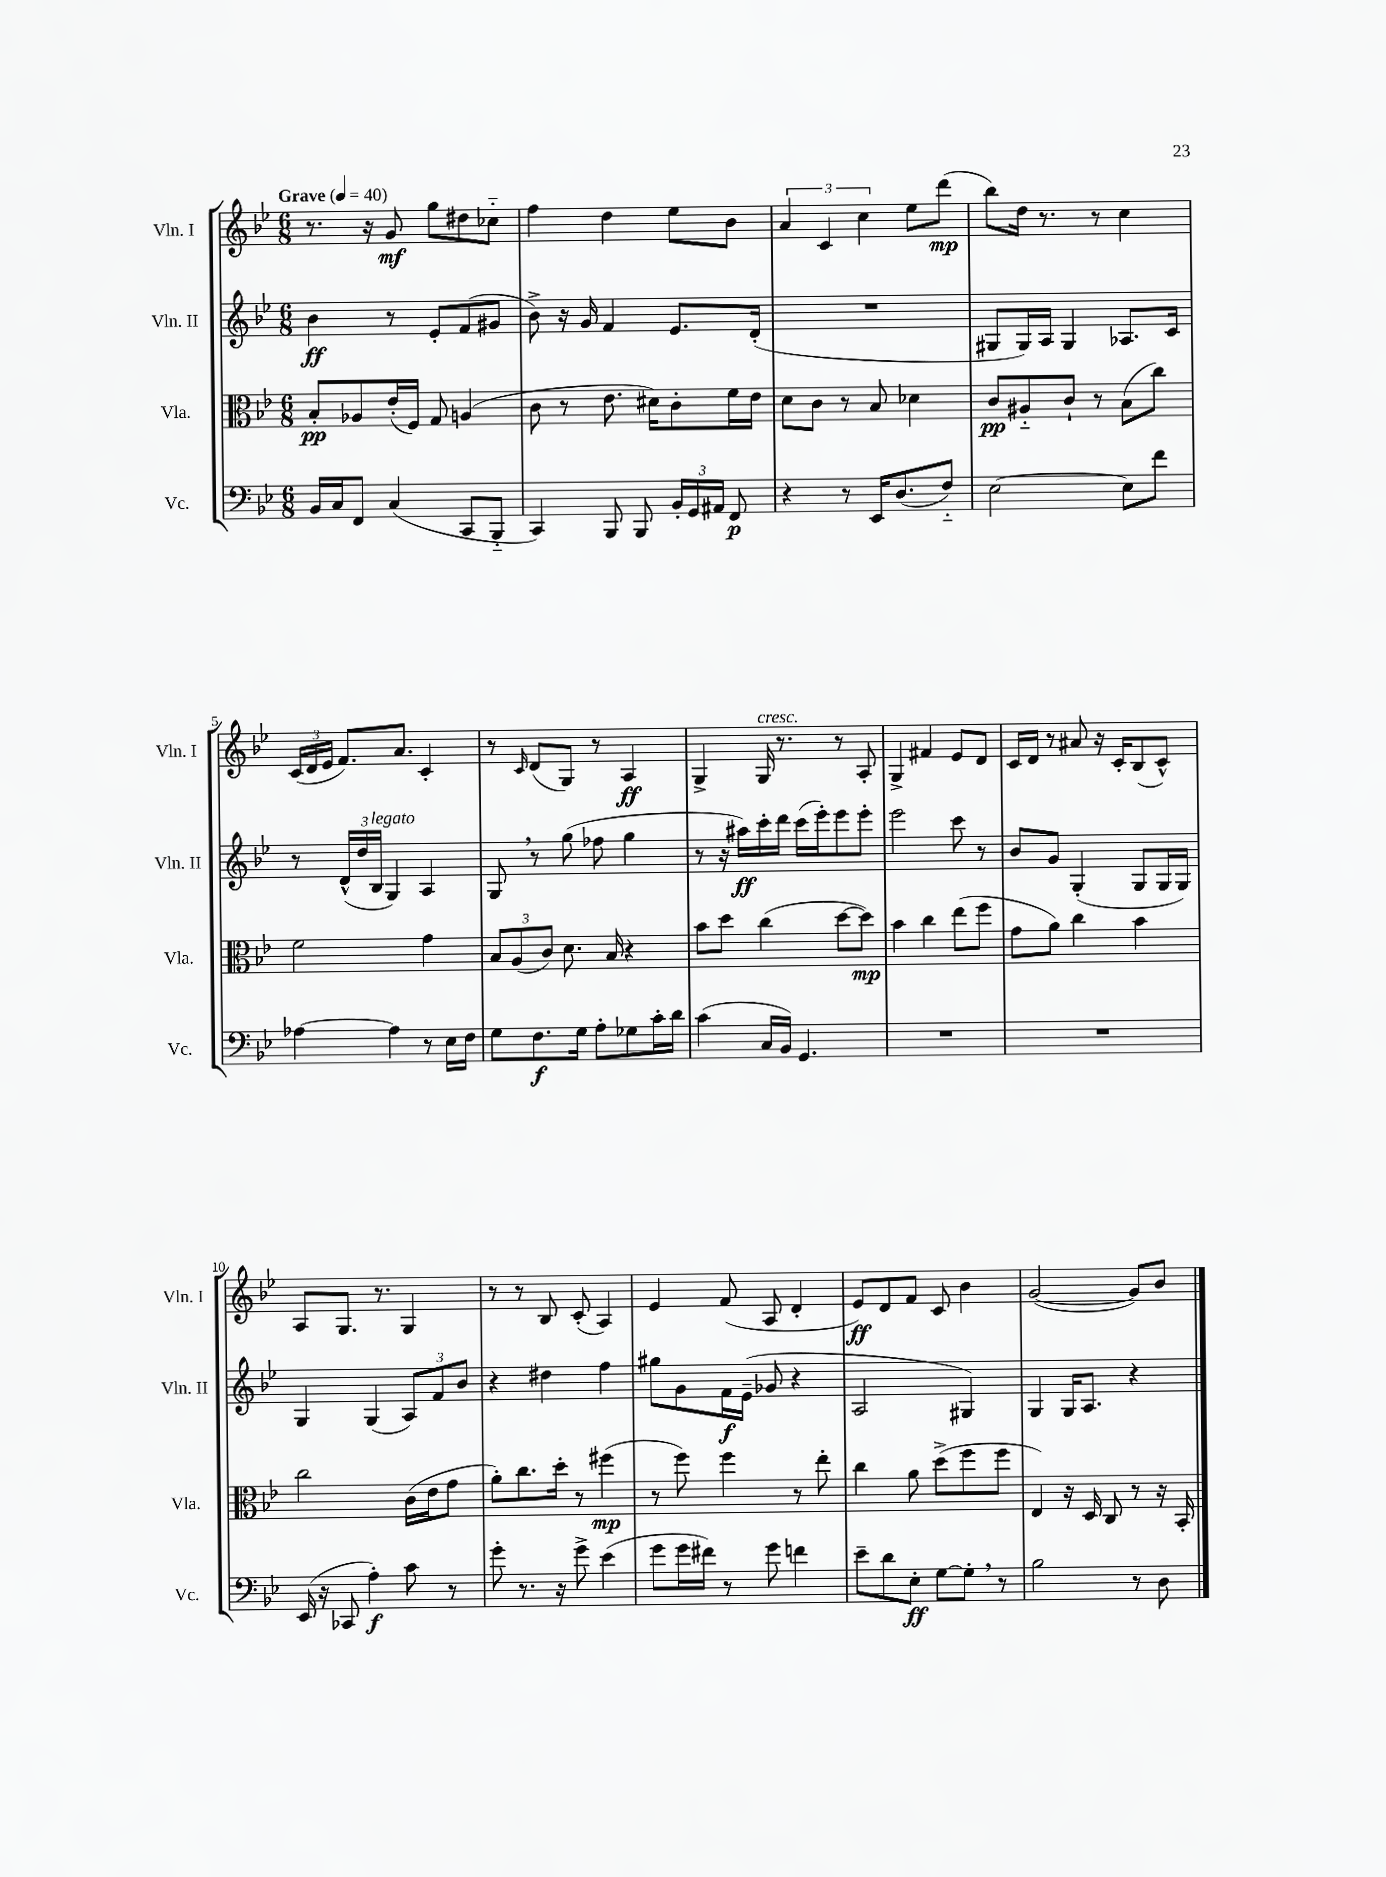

**kern	**kern	**kern	**kern
*staff4	*staff3	*staff2	*staff1
*clefF4	*clefC3	*clefG2	*clefG2
*k[b-e-]	*k[b-e-]	*k[b-e-]	*k[b-e-]
*M6/8	*M6/8	*M6/8	*M6/8
*MM40	*MM40	*MM40	*MM40
16BB-	8B-'	4b-	8.r
16C	.	.	.
8FF	8A-	.	.
.	.	.	16r
(4C	(16e-'	8r	8g
.	16F)	.	.
.	8G	8e-'	8gg
8CC	(4A	(8f	8dd#
8BBB-'~	.	8g#	8cc-'~
=	=	=	=
4CC)	8c	8b-^)	4ff
.	8r	16r	.
.	.	16g	.
8BBB-	8.e-	4f	4dd
8BBB-	.	.	.
.	16d#)	.	.
24BB-'	8c'	8.e-	8ee-
24GG	.	.	.
24AA#	.	.	.
8FF	16f	.	8b-
.	16e-	(16d'	.
=	=	=	=
4r	8d	2.r	6a
.	8c	.	.
.	.	.	6c
8r	8r	.	.
.	.	.	6cc
16EE-	8B-	.	.
(8.D	.	.	.
.	4d-	.	8ee-
8F'~)	.	.	(8ddd
=	=	=	=
[2E-	8c	8G#	8bb-)
.	8A#'~	16G#)	16dd
.	.	16A	8.r
.	8c`	4G#	.
.	8r	.	8r
8E-]	(8B-	8.A-	4cc
8f	8cc)	.	.
.	.	16c	.
=	=	=	=
[4A-	2f	8r	(24c
.	.	.	24d
.	.	.	24e-
.	.	(24d^^	8.f)
.	.	24dd	.
.	.	24B-	.
4A-]	.	4G)	.
.	.	.	8.a
8r	4g	4A	4c'
16E-	.	.	.
16F	.	.	.
=	=	=	=
8G	12B-	8G	8r
.	(12A	.	.
.	.	.	16qqc
8.F	.	8r	(8d
.	12c)	.	.
.	8.d	(8gg	8G)
16G	.	.	.
8A'	.	8ff-	8r
.	16B-	.	.
8G-	4r	4gg	4A
16c'	.	.	.
16d	.	.	.
=	=	=	=
(4c	8b-	8r	4G^
.	8dd	16r	.
.	.	16aa#)	.
16C	(4cc	16ccc'	16G
16BB-)	.	16ddd	8.r
4.GG	.	(16ccc	.
.	.	16eee-')	.
.	[8dd	8eee-	8r
.	8dd])	8eee-'	8A'
=	=	=	=
2.r	4b-	2eee-	4G^
.	4cc	.	4f#
.	(8ee-	8ccc	8e-
.	8ff	8r	8d
=	=	=	=
2.r	8g	8b-	16c
.	.	.	16d
.	8a)	8g	8r
.	4cc	(4G'	8a#
.	.	.	16r
.	.	.	16c'
.	4b-	8G	(8B-
.	.	16G	8c^^)
.	.	16G)	.
=	=	=	=
(16EE-	2cc	4G	8A
16r	.	.	.
8CC-	.	.	8.G
4A')	.	(4G	.
.	.	.	8.r
8c	(16c	12A)	4G
.	16e-	.	.
.	.	12f	.
8r	8g	.	.
.	.	12b-	.
=	=	=	=
8g'	8a')	4r	8r
8.r	8.cc	.	8r
.	.	4dd#	8B-
16r	16dd'	.	.
8g^	8r	.	(8c'
(4e-	(4ff#	4ff	4A)
=	=	=	=
8g	8r	8gg#	4e-
16g	8ff)	8g	.
16f#)	.	.	.
8r	4ff	16f	(8f
.	.	(16e-~	.
8g	.	8g-	8A
4f	8r	4r	4d'
.	8ee-'	.	.
=	=	=	=
8e-~	4cc	2A	8e-)
8d	.	.	8d
8E-'	8a	.	8f
[8G	(8dd^	.	8c
8G']	8ff	4G#)	4b-
8r	8ff	.	.
=	=	=	=
2B-	4E-)	4G	([2g
.	16r	16G	.
.	16D	8.A	.
.	8C	.	.
8r	8r	4r	8g])
8D	16r	.	8b-
.	16BB-'	.	.
==	==	==	==
*-	*-	*-	*-
